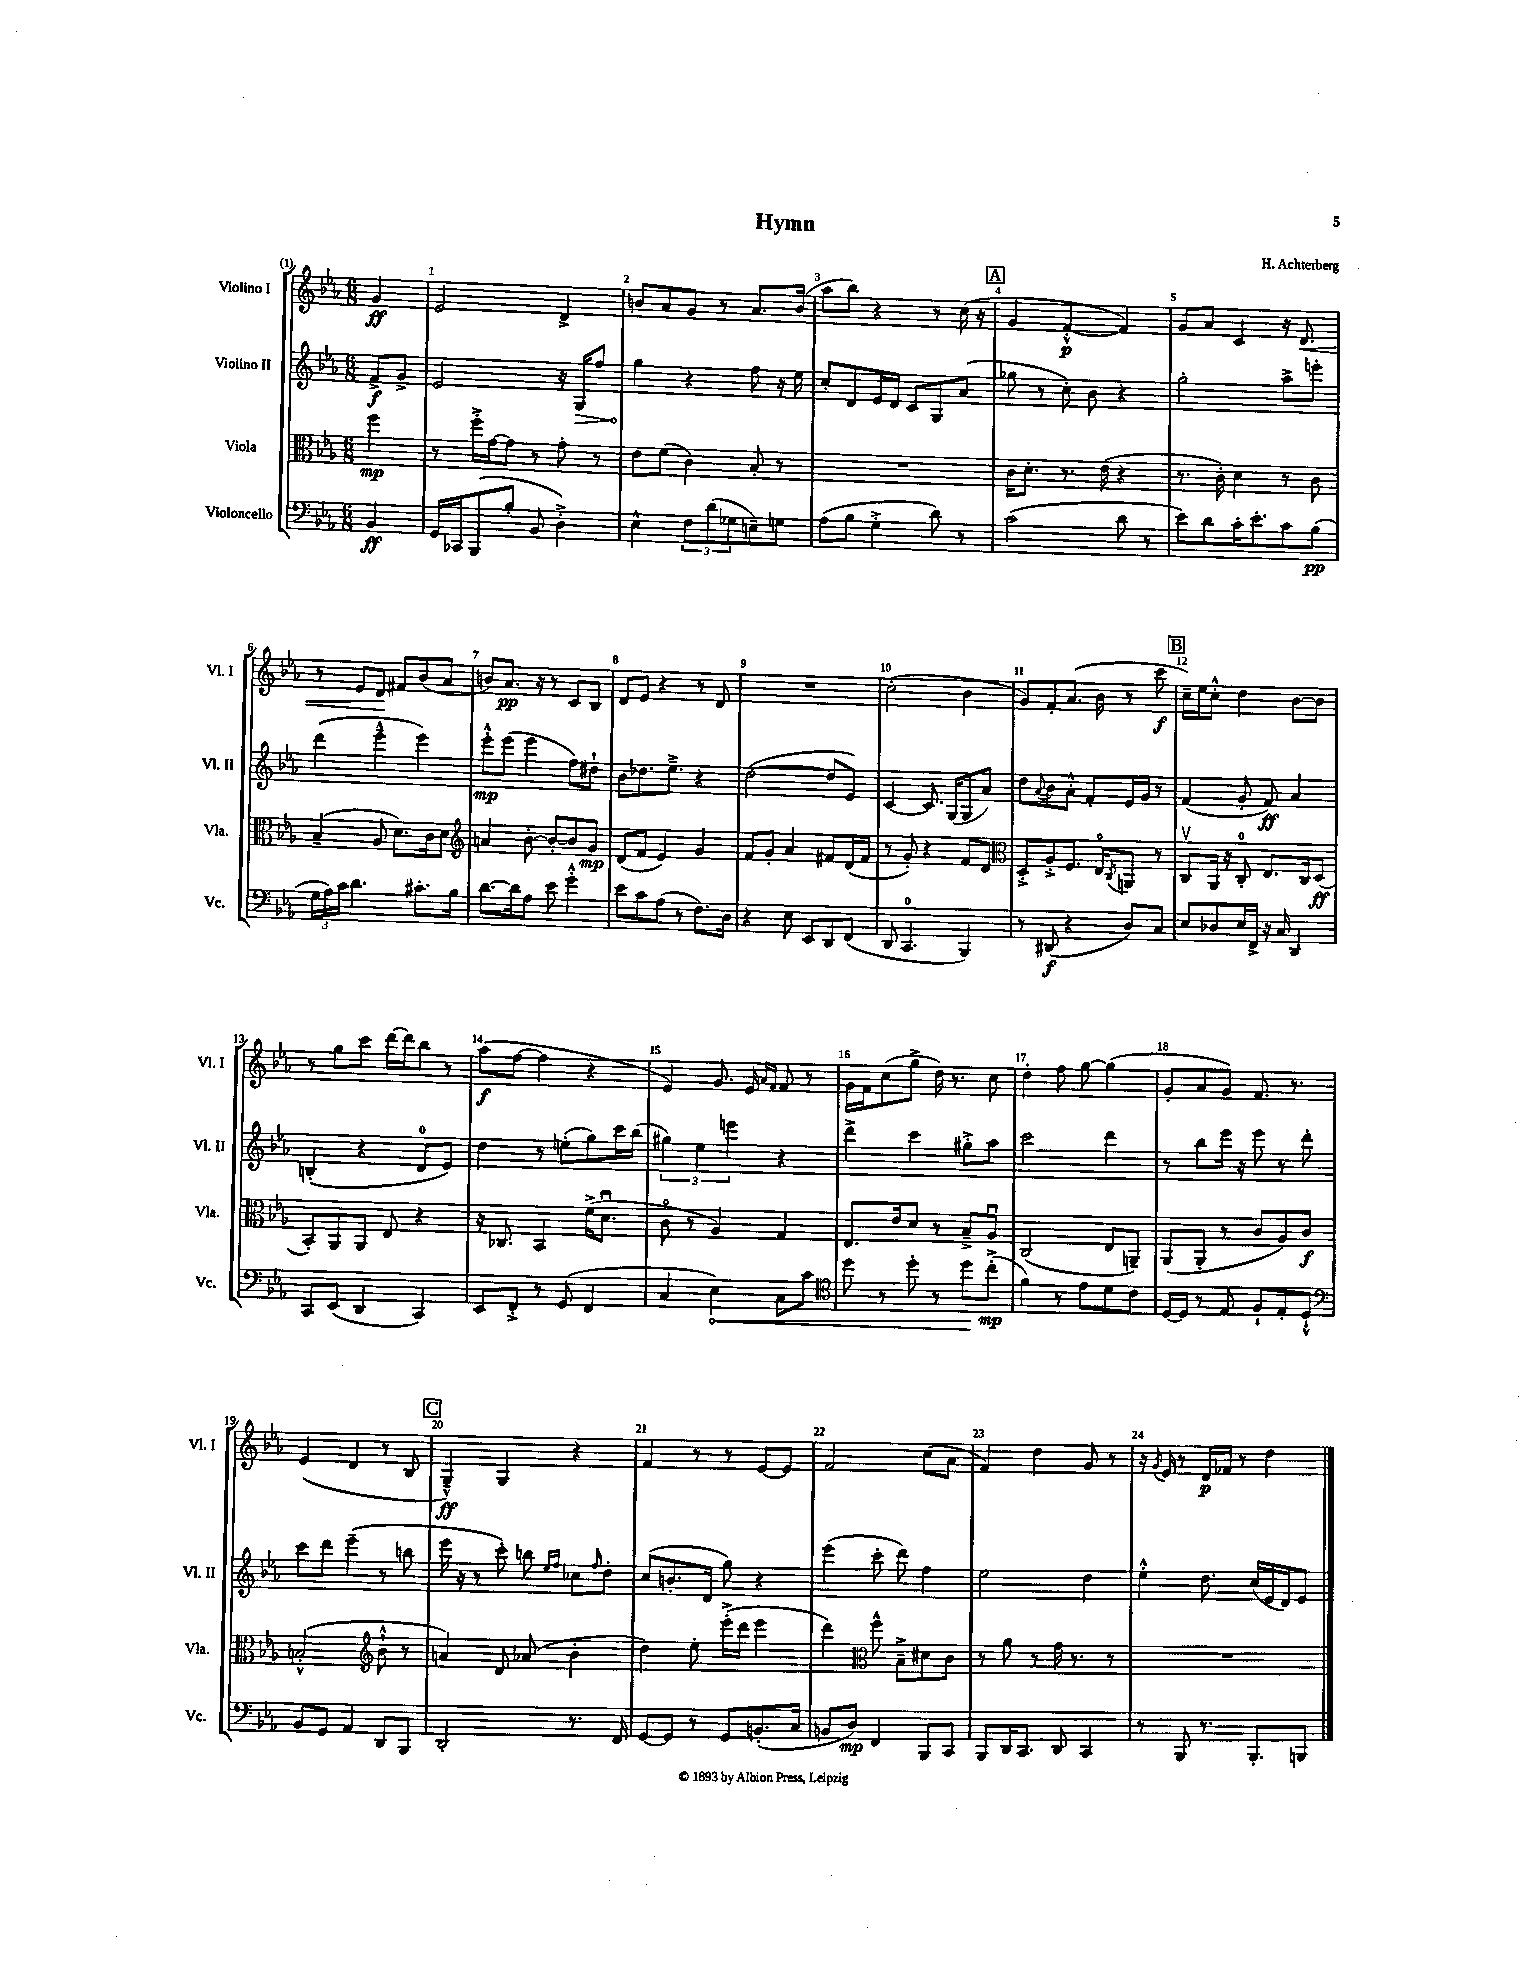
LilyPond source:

\header { title = "Hymn" composer = "H. Achterberg" }
<<
\new StaffGroup <<
\new Staff = "s0" \with { instrumentName = "Violino I" shortInstrumentName = "Vl. I" } {
    \clef treble \key ees \major \numericTimeSignature \time 6/8 \partial 4
    g'4\ff |
    ees'2 d'4-> |
    b'8 aes'8 g'8 r8 aes'8. b'16( |
    aes''8 bes''8) r4 r8 c''16( r16 |
    \mark \markup { \box "A" } g'4 f'4~-.-^\p f'4) |
    g'8 aes'8 c'4 r16 d'8.\< |
    r8 ees'8 d'8\! fis'8 bes'8( aes'8 |
    b'8) aes'8.\pp r16 r8 c'8 bes8 |
    d'8 ees'8 r4 r8 d'8 |
    R2. |
    c''2-.( bes'4 |
    g'8) f'8-. aes'8.( bes'16 r8 c'''8\f |
    \mark \markup { \box "B" } c''16--) ees''16 c''8-.-^ d''4 bes'8~ bes'8 |
    r8 g''8 c'''8 d'''16~ d'''16 bes''8 r8 |
    aes''8\f( f''8~ f''4 r4 |
    ees'4) g'8. ees'16 \grace { aes'16 f'16 } f'8 r8 |
    g'16 f'16 c''8( g''8-> d''16) r8. c''8 |
    d''4-. f''8 g''8~ g''4( |
    g'8-. aes'8 g'8) f'8. r8. |
    ees'4( d'4 r8 bes8 |
    \mark \markup { \box "C" } g4---^\ff) g4 r4 |
    f'4 r8 r8 ees'8~ ees'8 |
    f'2 c''8( aes'8 |
    f'4) d''4 g'8 r8 |
    r16 \acciaccatura { g'8 } ees'16 r8 d'16\p fes'16 r8 d''4 \bar "|." |
}
\new Staff = "s1" \with { instrumentName = "Violino II" shortInstrumentName = "Vl. II" } {
    \clef treble \key ees \major \numericTimeSignature \time 6/8 \partial 4
    f'8->\f g'8-> |
    ees'2 r16 \once \override Hairpin.circled-tip = ##t g16\> f''8 |
    g''4\! r4 f''8 r16 ees''16 |
    c''8-. d'8 ees'16 d'16 c'8 g8 aes'8( |
    \mark \markup { \box "A" } ges''8 r8 c''8-.) bes'8 r4 |
    g''2-. aes''8-> e'''8-. |
    d'''4( ees'''4---^ ees'''4) |
    ees'''8-.-^\mp ees'''8( ees'''4 f''8) dis''8-! |
    bes'8 des''8. ees''8.---> r4 |
    d''2~( d''8 ees'8) |
    c'4~ c'8. g16( g8 aes'8) |
    d''8 \appoggiatura { aes'8 } bes'8 aes'8-.-^ f'8-. ees'16 g'16 r8 |
    \mark \markup { \box "B" } f'4( g'8-. f'8\ff) aes'4 |
    b4-.( r4 d'8-0 ees'8) |
    d''4 r8 e''8-.( g''8) c'''16 bes''16( |
    \tuplet 3/2 { gis''4) ees''4 e'''4 } r4 |
    d'''4-> c'''4 gis''8-.-> aes''8 |
    c'''2 d'''4 |
    r8 bes''8 ees'''16 r16 ees'''8 r8 d'''8-. |
    c'''8 d'''8 ees'''4--( r8 b''8 |
    \mark \markup { \box "C" } ees'''16 r16 r8 c'''8-.) b''8 \grace { ees''16 f''16 } ces''8 \grace { f''16 } d''8-. |
    c''8( b'8.-. d'16 g''8) r4 |
    ees'''4( c'''8-. d'''8) f''4 |
    ees''2 d''4 |
    ees''4-.-^ d''8. c''16( ees'16 d'16) ees'8 \bar "|." |
}
\new Staff = "s2" \with { instrumentName = "Viola" shortInstrumentName = "Vla." } {
    \clef alto \key ees \major \numericTimeSignature \time 6/8 \partial 4
    f''4\mp |
    r8 f''16-.-> g'16~ g'8 r8 g'8-. r8 |
    ees'8 f'8( c'4) bes8-. r8 |
    R2. |
    \mark \markup { \box "A" } c'16 d'8.-. r8. ees'16( r4 |
    r8. c'16-.) d'4 r8 c'8 |
    bes4--( aes8 d'8.) c'16 d'8 |
    \clef treble a'4 bes'8~-. bes'8~-. bes'8 g'8\mp |
    d'8( f'8 ees'4) g'4 |
    f'8 g'8-. aes'4 fis'8 d'16( fis'16 |
    r8 g'8-.) r4 f'8 d'8 |
    \clef alto d8-.-> aes8-.-> f8. ees16\flageolet \acciaccatura { c8 } a,8 r8 |
    \mark \markup { \box "B" } c8\upbow aes,16 r16 c8-0-. ees8. c16 d8\ff( |
    bes,8-.) aes,8 aes,8 ees8 r4 |
    r16 ces8. bes,4 f'16->( d'8.\downbow |
    c'8\flageolet r8 aes4) g4 |
    ees8. ees'16 d'8 r8 bes8---> aes8\downbow |
    c2( ees8 a,8--) |
    aes,8( aes,8-. r8 c'8 aes8) c'8\f |
    b2-.-^( \clef treble bes'8-!-^ r8 |
    \mark \markup { \box "C" } a'4) d'8 aes'8( bes'4-. |
    d''4) ees''8-. ees'''16-.->( d'''16 ees'''4 |
    d'''4) \clef alto f''8-^ bes8---> dis'8 c'8 |
    r8 aes'8 r8 g'16 r8. r8 |
    R2. \bar "|." |
}
\new Staff = "s3" \with { instrumentName = "Violoncello" shortInstrumentName = "Vc." } {
    \clef bass \key ees \major \numericTimeSignature \time 6/8 \partial 4
    bes,4\ff |
    g,16 ces,16 bes,,8( bes8-. bes,8 d4-.->) |
    ees4-^ \tuplet 3/2 { f8 d'8( ges8 } e8--) g8 |
    aes8( bes8 g4-.-> d'8) r8 |
    \mark \markup { \box "A" } c'2( d'8 r8 |
    ees'8) d'8 c'16-. ees'8.-. c'8 bes8\pp( |
    \tuplet 3/2 { g16 aes16) c'16 } d'4. cis'8.-. bes16 |
    d'8.~ d'16 aes8 ees'8 g'4-.-^ |
    ees'8 c'8 aes8( r8 f8.) d16 |
    r4 ees8 ees,8 d,8 f,8( |
    d,8 c,4.-0 bes,,4) |
    r8 dis,8\f( r4 d8) c8 |
    \mark \markup { \box "B" } ees8 des8 ees16 f,16-> r16 c16 d,4 |
    c,8 ees,8( d,4 c,4) |
    ees,8 f,8-.-> r8 g,8( f,4 |
    c4 \once \override Hairpin.circled-tip = ##t ees4\<) c8 c'8 |
    \clef tenor d''8 r8 d''8-. r8 d''8\! c''8-.->\mp( |
    f'4) r8 ees'8 d'8 c'8 |
    d16~ d16 r8 ees8 f8-! ees8-. d8-!-^ |
    \clef bass bes,8 g,8 aes,4 d,8 bes,,8 |
    \mark \markup { \box "C" } d,2-. r8. f,16 |
    g,8~ g,8 r8 g,8 b,8.-.( c16 |
    b,8 d8\mp) f,4 bes,,8 c,8 |
    bes,,8 d,16 c,8. d,8 c,4 |
    r8 bes,,8 r8. bes,,8.-. b,,8 \bar "|." |
}
>>
>>
\layout { \context { \Score \override BarNumber.break-visibility = ##(#f #t #t) barNumberVisibility = #all-bar-numbers-visible } }
